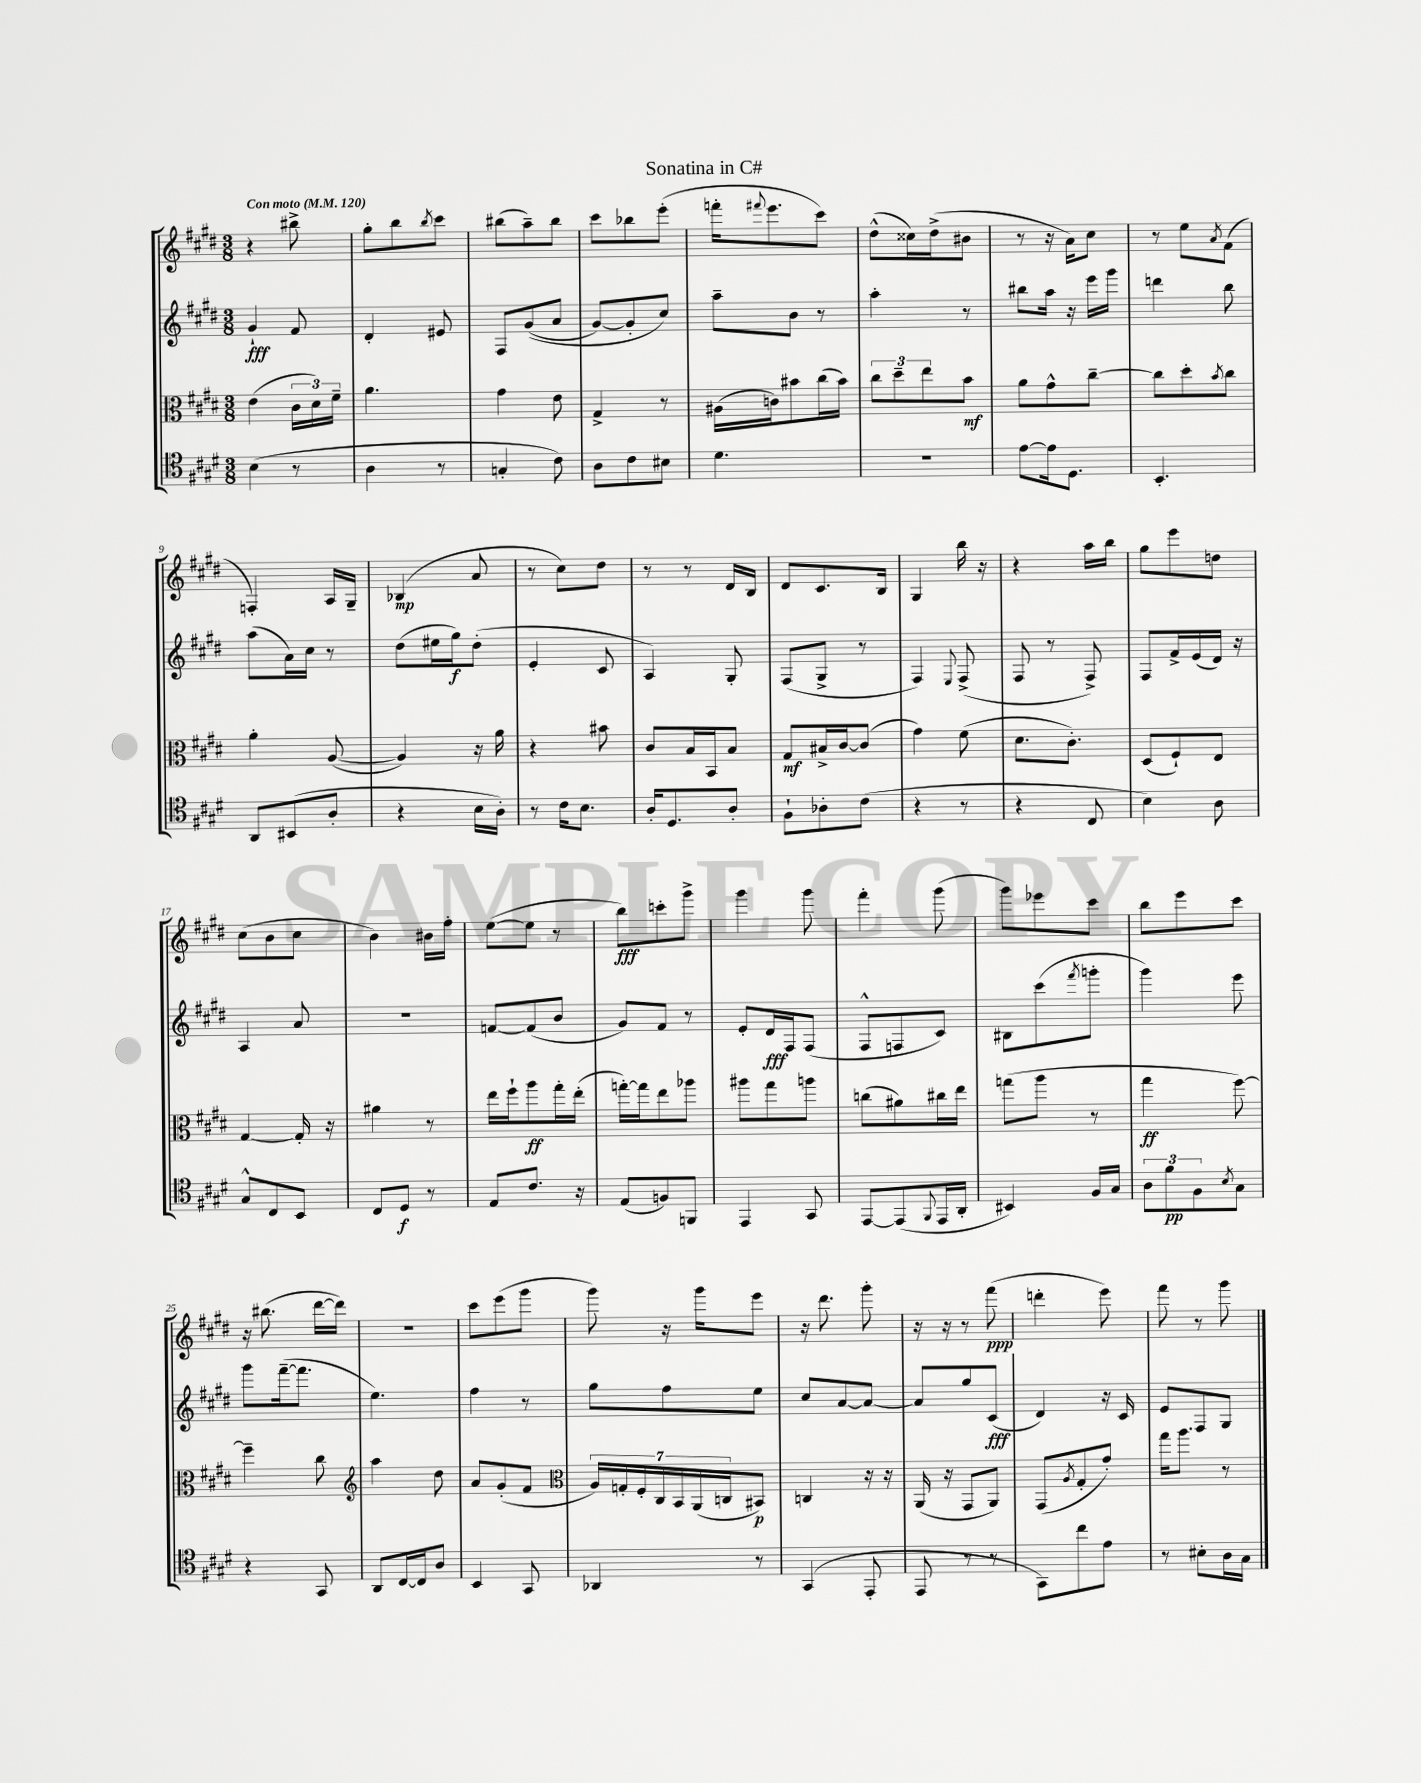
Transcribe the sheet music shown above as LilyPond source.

\header { title = "Sonatina in C#" }
<<
\new StaffGroup <<
\new Staff = "s0" {
    \clef treble \key e \major \numericTimeSignature \time 3/8 \tempo "Con moto" 4 = 120
    r4 bis''8-> |
    gis''8-. b''8 \acciaccatura { b''8 } cis'''8 |
    bis''8( a''8--) bis''8 |
    cis'''8 bes''8 e'''8-.( |
    f'''16-. \appoggiatura { fis'''8 } e'''8. cis'''8) |
    dis''8-^( cisis''16) dis''16->( bis'8 |
    r8 r16 a'16) cis''8 |
    r8 e''8 \acciaccatura { a'8 } fis'8( |
    f4-.) a16 gis16-- |
    bes4\mp( a'8 |
    r8 cis''8) dis''8 |
    r8 r8 dis'16 b16 |
    dis'8 cis'8. b16 |
    gis4 b''16 r16 |
    r4 a''16 b''16 |
    gis''8 e'''8 d''8 |
    cis''8( b'8 cis''8 |
    b'4) bis'16 fis''16-. |
    e''8~( e''8 r8 |
    b''8\fff) c'''8-. gis'''8-> |
    gis'''4 gis'''8 |
    fis'''4-. gis'''8( |
    gis'''8) ees'''8 cis'''8 |
    b''8 e'''8 cis'''8 |
    r16 bis''8.( dis'''16~ dis'''16) |
    r4. |
    cis'''8 e'''8( gis'''8 |
    gis'''8) r16 gis'''16 e'''8 |
    r16 dis'''8. gis'''8-. |
    r16 r16 r8 fis'''8\ppp( |
    d'''4-. e'''8) |
    fis'''8 r8 gis'''8 \bar "|." |
}
\new Staff = "s1" {
    \clef treble \key e \major \numericTimeSignature \time 3/8
    gis'4-!\fff fis'8 |
    dis'4-. eis'8 |
    fis8 gis'8(\( a'8 |
    gis'8~) gis'8-. cis''8\) |
    a''8-- b'8 r8 |
    a''4-. r8 |
    bis''8 a''16 r16 e'''16 gis'''16 |
    d'''4 b''8 |
    a''8( a'16) cis''16 r8 |
    dis''8( eis''16 gis''16\f) dis''8-.( |
    e'4-. cis'8 |
    a4) gis8-. |
    fis8( gis8-> r8 |
    fis4) \appoggiatura { e8 } fis8->( |
    fis8 r8 fis8->) |
    fis8 fis'16-> e'16( dis'16) r16 |
    a4 a'8 |
    R4. |
    f'8~ f'8( b'8 |
    gis'8) fis'8 r8 |
    e'8-. dis'16\fff fis16 fis8( |
    fis8-^ f8 cis'8) |
    bis8 cis'''8( \acciaccatura { fis'''8 } g'''8-. |
    gis'''4) e'''8 |
    gis'''8 fis'''16~--( fis'''8. |
    e''4.) |
    fis''4 r8 |
    gis''8 fis''8 e''8 |
    cis''8 a'8~ a'8~ |
    a'8 gis''8 cis'8\fff( |
    dis'4) r16 cis'16 |
    e'8 fis8 gis8 \bar "|." |
}
\new Staff = "s2" {
    \clef alto \key e \major \numericTimeSignature \time 3/8
    e'4( \tuplet 3/2 { cis'16 dis'16) fis'16-- } |
    a'4. |
    gis'4 e'8 |
    gis4-> r8 |
    ais16( c'16) bis'8 cis''16( bis'16) |
    \tuplet 3/2 { cis''8 dis''8-- e''8 } b'8\mf |
    a'8 gis'8-^ cis''8~-- |
    cis''8 dis''8-. \acciaccatura { b'8 } cis''8 |
    a'4-. a8~( |
    a4) r16 a'16 |
    r4 bis'8 |
    cis'8 b16 b,16 b8 |
    gis8\mf bis16-> cis'16~ cis'8( |
    gis'4) fis'8( |
    dis'8. cis'8.-.) |
    dis8( fis8-!) e8 |
    gis4~ gis16-. r16 |
    ais'4 r8 |
    e''16 fis''16-! a''8\ff gis''16-. e''16-.( |
    g''16~-.) g''16 e''8 aes''8 |
    ais''8 gis''8 a''8 |
    c''8( ais'8) cis''16 e''16 |
    g''8( a''8 r8 |
    gis''4\ff fis''8~) |
    fis''4-- cis''8 |
    \clef treble a''4 dis''8 |
    a'8 gis'8-.( fis'8 |
    \clef alto \tuplet 7/4 { a16) g16-. fis16-. cis16 b,16 a,16( c16 } bis,8\p) |
    c4 r16 r16 |
    a,16( r16 gis,8 a,8) |
    gis,8( \acciaccatura { a8 } gis8-. gis'8-.) |
    gis''16 a''8. r8 \bar "|." |
}
\new Staff = "s3" {
    \clef tenor \key e \major \numericTimeSignature \time 3/8
    b4( r8 |
    a4 r8 |
    g4-. cis'8) |
    a8 cis'8 bis8 |
    dis'4. |
    R4. |
    e'8~ e'16 dis8. |
    b,4.-. |
    a,8 bis,8( a8-. |
    r4 b16 a16-.) |
    r8 cis'16 b8. |
    a16-. dis8. a8-. |
    fis8-! aes8-. cis'8( |
    r4 r8 |
    r4 cis8 |
    b4) a8 |
    gis8-^ cis8 b,8 |
    cis8 dis8\f r8 |
    e8 cis'8. r16 |
    e8( f8) f,8 |
    e,4 gis,8 |
    e,8~ e,8( \appoggiatura { fis,8 } e,16 a,16-. |
    bis,4) fis16 gis16 |
    \tuplet 3/2 { a8 fis'8\pp fis8 } \acciaccatura { b8 } gis8 |
    r4 gis,8 |
    a,8 cis16~ cis16 a8 |
    b,4 gis,8 |
    aes,4 r8 |
    gis,4( e,8-. |
    e,8 r8 r8 |
    gis,8) cis''8 e'8 |
    r8 bis8-. a16 gis16 \bar "|." |
}
>>
>>
